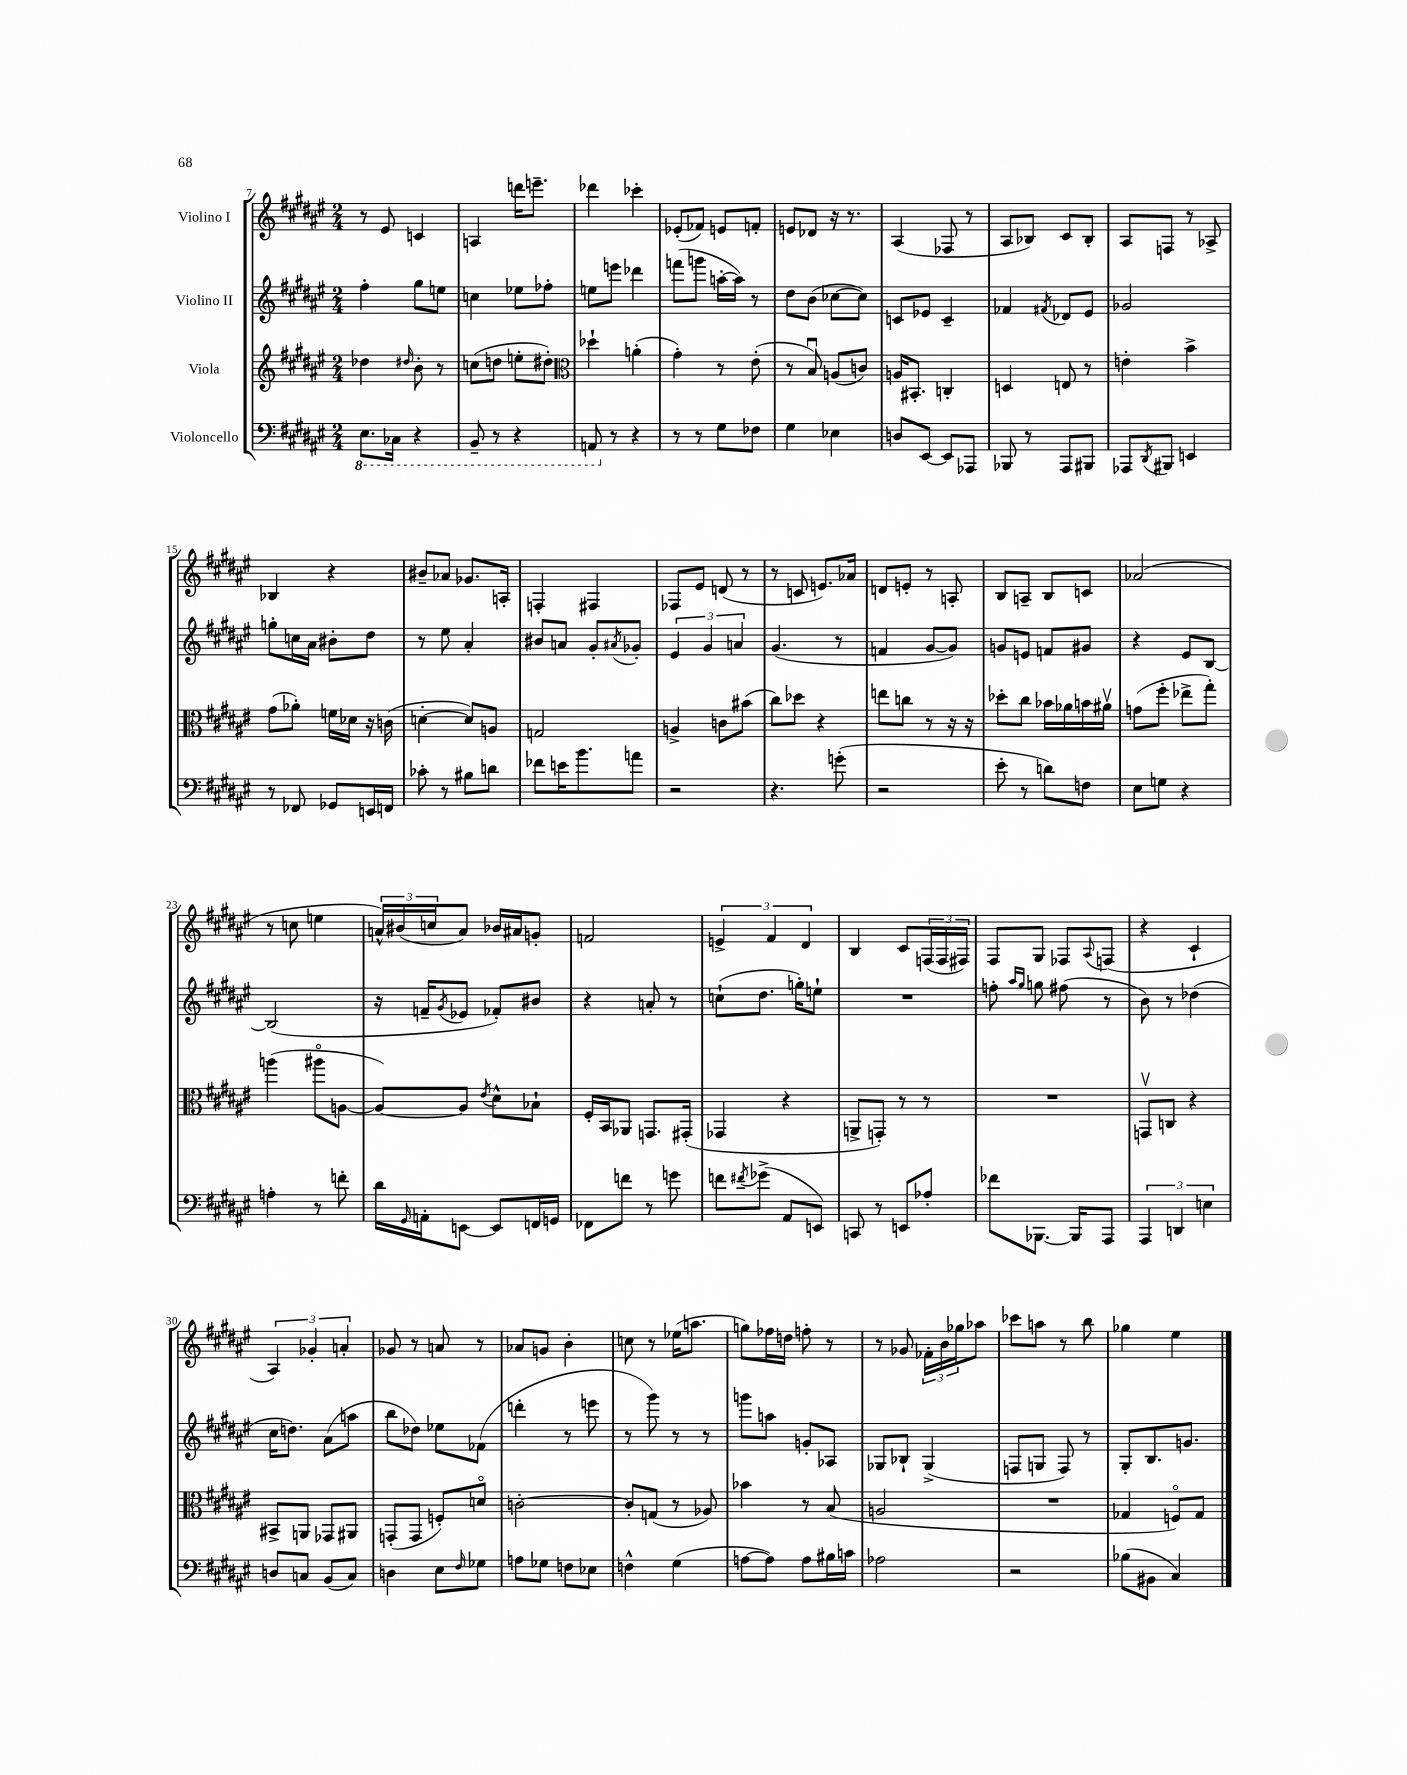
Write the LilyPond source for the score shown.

<<
\new StaffGroup <<
\new Staff = "s0" \with { instrumentName = "Violino I" } {
    \clef treble \key fis \major \numericTimeSignature \time 2/4
    r8 eis'8 c'4 |
    a4 d'''16 e'''8.-- |
    des'''4 ces'''4-. |
    ees'8-.( fes'8) e'8 f'8-. |
    e'8 des'8 r16 r8. |
    ais4( fes8 r8 |
    ais8 bes8) cis'8 bes8-. |
    ais8 f8 r8 aes8-> |
    bes4 r4 |
    bis'8-- aes'8 ges'8. a16-. |
    f4-. fis4 |
    fes8 eis'8 d'8( r8 |
    r8 c'8 e'8.) aes'16 |
    d'8 e'8-. r8 a8-. |
    b8 a8-- b8 c'8 |
    aes'2( |
    r8 c''8 e''4 |
    \tuplet 3/2 { a'16-^) bis'16( c''16 } a'8) bes'16 ais'16 g'8-. |
    f'2 |
    \tuplet 3/2 { e'4-> fis'4 dis'4 } |
    b4 cis'8 \tuplet 3/2 { f16( f16 fis16) } |
    fis8 gis8 fes8 \appoggiatura { ais8 } f8( |
    r4 cis'4-! |
    \tuplet 3/2 { ais4) ges'4-. a'4-. } |
    ges'8 r8 a'8 r8 |
    aes'8 g'8 b'4-. |
    c''8 r8 ees''16( a''8. |
    g''8) fes''16 d''16 f''8-. r8 |
    r8 ges'8 \tuplet 3/2 { fes'16-. b'16 ges''16 } aes''8 |
    ces'''8 a''8 r8 b''8 |
    ges''4 eis''4 \bar "|." |
}
\new Staff = "s1" \with { instrumentName = "Violino II" } {
    \clef treble \key fis \major \numericTimeSignature \time 2/4
    fis''4-. gis''8 e''8 |
    c''4 ees''8 fes''8-. |
    e''8 e'''8 des'''4 |
    f'''8( g'''8 a''16~-. a''16) r8 |
    dis''8 b'8( ces''8~ ces''8) |
    c'8 ees'8 c'4-- |
    fes'4 \acciaccatura { fis'8 } des'8 eis'8 |
    ges'2 |
    g''8-. c''16 ais'16 bis'8-. dis''8 |
    r8 eis''8 ais'4-. |
    bis'8 a'8 gis'8-. \acciaccatura { ais'8 } ges'8-. |
    \tuplet 3/2 { eis'4 gis'4 a'4 } |
    gis'4.( r8 |
    f'4 gis'8~ gis'8) |
    g'8 e'8 f'8 gis'8 |
    r4 eis'8 b8~ |
    b2( |
    r16 f'16-- \acciaccatura { gis'8 } ees'8 fes'8-.) bis'8 |
    r4 a'8-. r8 |
    c''8-!( dis''8. g''16-.) e''8-! |
    R2 |
    f''8-. \grace { ais''16 gis''16 } g''8 fis''8( r8 |
    b'8) r8 des''4( |
    cis''16 d''8.) ais'8( a''8 |
    b''8 des''8) ees''8 fes'8( |
    d'''4-. r8 e'''8 |
    r8 gis'''8) r8 r8 |
    g'''8 a''8 g'8-. aes8 |
    ges8 bes8-! ges4->( |
    f8 g8 f8) r8 |
    gis8-. b8. g'8. \bar "|." |
}
\new Staff = "s2" \with { instrumentName = "Viola" } {
    \clef treble \key fis \major \numericTimeSignature \time 2/4
    des''4 \grace { dis''16 } b'8-. r8 |
    c''8( d''8 e''8-. dis''8-.) |
    \clef alto des''4-! a'4-.( |
    gis'4-.) r8 eis'8-.( |
    r8 b8\downbow) a8( c'8) |
    a16 bis,8.-. c4-. |
    d4 e8 r8 |
    e'4-. b'4-> |
    gis'8( aes'8-.) f'16 des'16 r16 c'16( |
    d'4~-. d'8) a8 |
    g2 |
    a4-> c'8 bis'8( |
    cis''8) des''8 r4 |
    e''8 c''8 r8 r16 r16 |
    des''8-. cis''8 bes'16 aes'16 b'16 ais'16\upbow |
    g'8( fis''8-. ees''8-> gis''8-.) |
    a''4( ais''8\flageolet a8~ |
    a8~) a8 \acciaccatura { eis'8 } dis'8-^ bes8-! |
    fis16-. b,16 aes,8 g,8. gis,16-.( |
    ges,4 r4 |
    a,8-> g,8-.) r8 r8 |
    R2 |
    g,8\upbow c8 r4 |
    bis,8-> a,8 ges,8 ais,8 |
    g,8-.( g,8 f8-.) d'8\flageolet |
    c'2~-. |
    c'8-. g8( r8 aes8) |
    bes'4 r8 b8( |
    a2 |
    R2 |
    ges4 f8\flageolet) ges8 \bar "|." |
}
\new Staff = "s3" \with { instrumentName = "Violoncello" } {
    \clef bass \key fis \major \numericTimeSignature \time 2/4
    \ottava #-1 eis,8. ces,16 r4 |
    b,,8-- r8 r4 |
    a,,8 \ottava #0 r8 r4 |
    r8 r8 gis8 fes8 |
    gis4 ees4 |
    d8 eis,8~ eis,8 aes,,8 |
    bes,,8 r8 ais,,8 bis,,8 |
    aes,,8 \acciaccatura { dis,8 } bis,,8 e,4 |
    r8 fes,8 ges,8 e,16 f,16 |
    ces'8-. r8 bis8 d'8 |
    fes'8 e'16 b'8. a'8 |
    r2 |
    r4. g'8-.( |
    r2 |
    eis'8-. r8 d'8) f8 |
    eis8 g8 r4 |
    a4-. r8 f'8-. |
    dis'16 \grace { gis,16 } a,16-. e,8~ e,8 f,16 g,16 |
    fes,8 f'8 r8 g'8 |
    f'8 \acciaccatura { fis'8 } ges'8->( ais,8 e,8) |
    c,8 r8 e,8 aes8-. |
    fes'8 bes,,8.~ bes,,16 ais,,8 |
    \tuplet 3/2 { ais,,4 d,4 e4 } |
    d8 c8 b,8( c8) |
    d4 eis8 \grace { fis16 } ges8 |
    a8 ges8 f8 ees8 |
    f4-^ gis4( |
    a8~ a8) a8 bis16 c'16 |
    aes2 |
    r2 |
    bes8( bis,8 cis4) \bar "|." |
}
>>
>>
\layout { \context { \Score currentBarNumber = #7 } }
